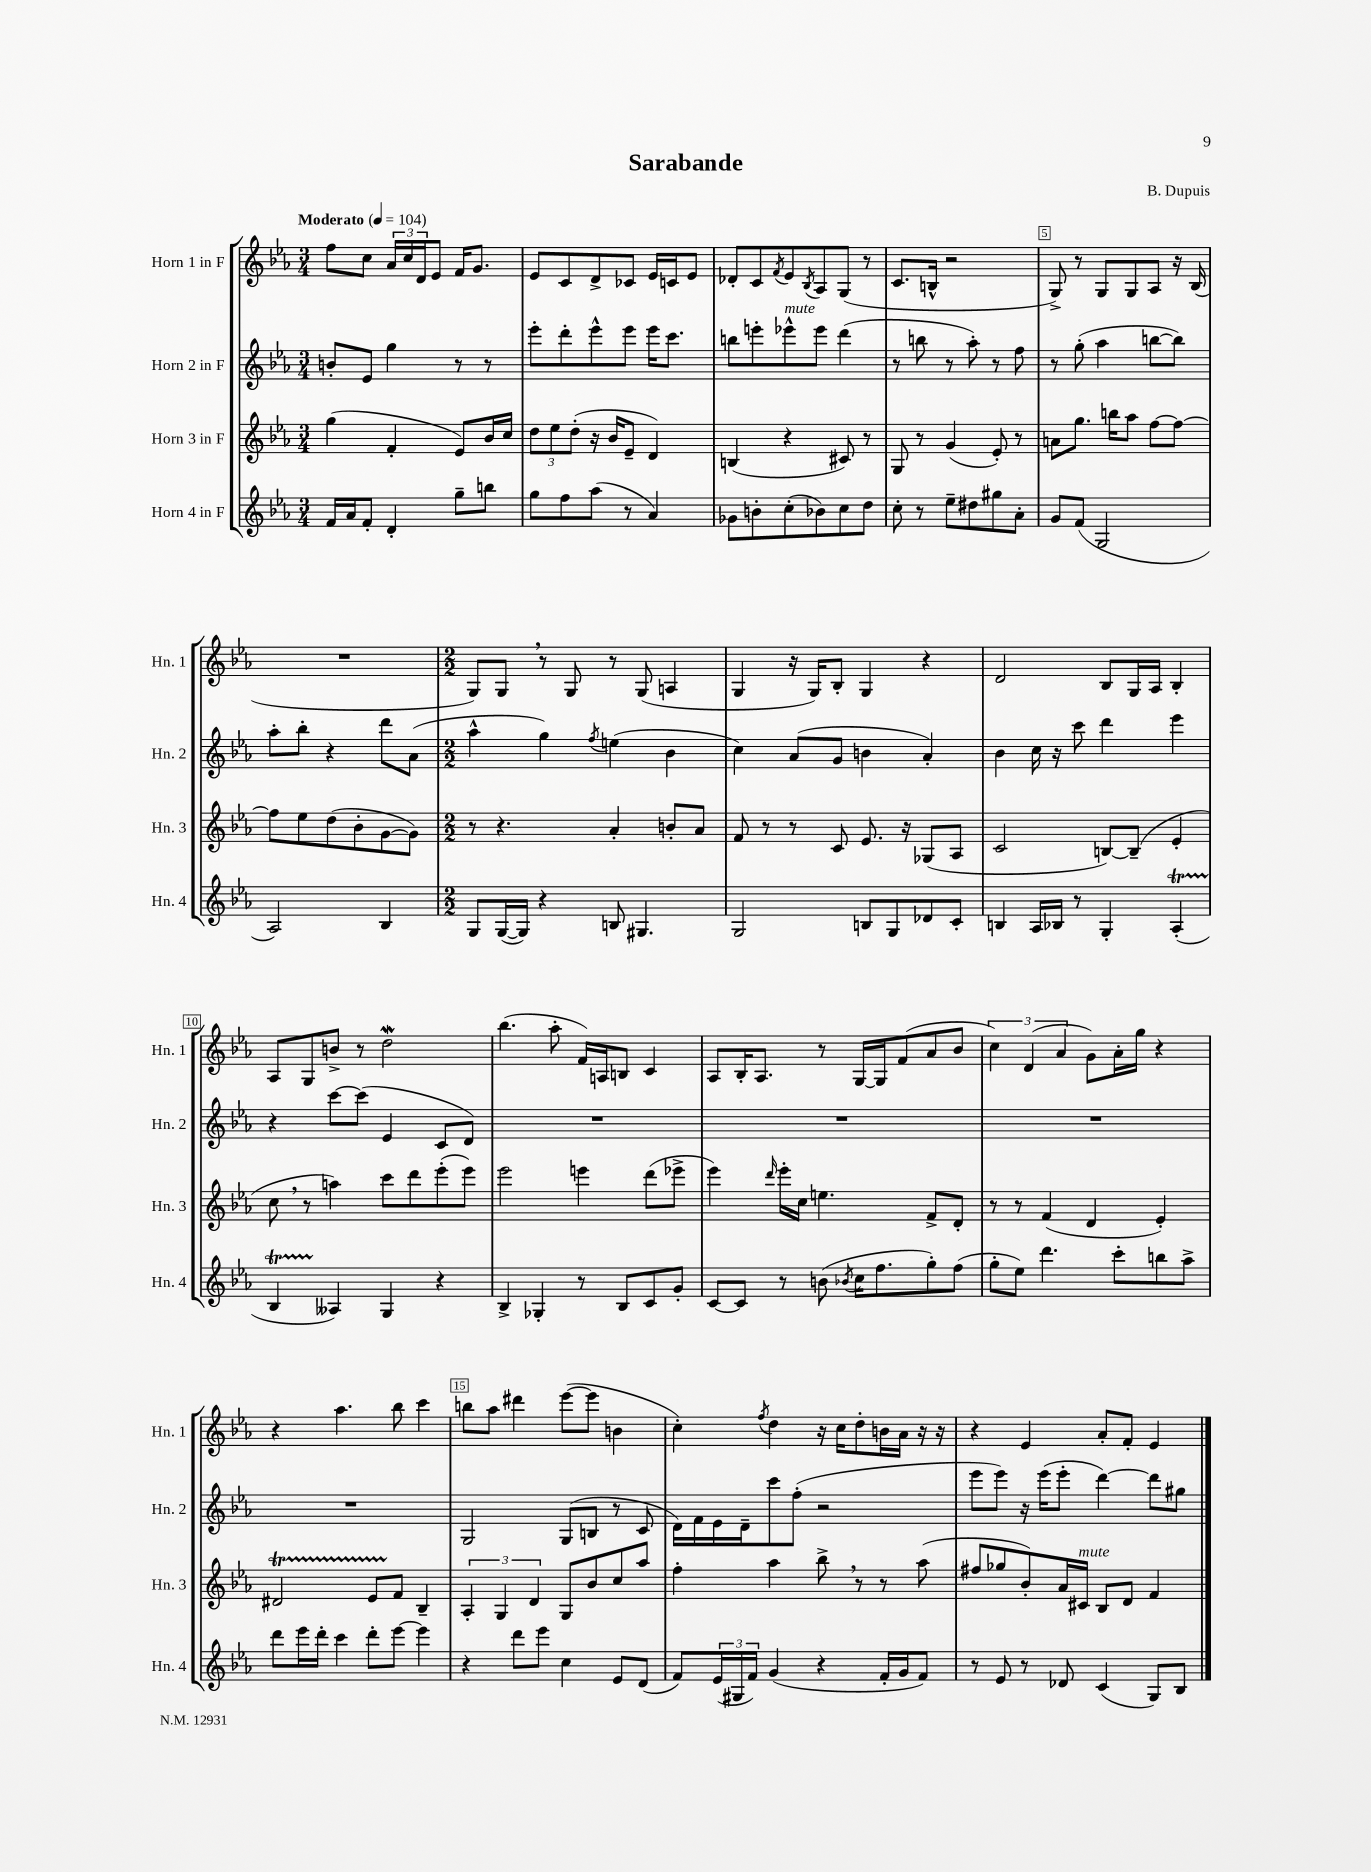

**kern	**kern	**kern	**kern
*part4	*part3	*part2	*part1
*staff4	*staff3	*staff2	*staff1
*I"Horn 4 in F	*I"Horn 3 in F	*I"Horn 2 in F	*I"Horn 1 in F
*I'Hn. 4	*I'Hn. 3	*I'Hn. 2	*I'Hn. 1
*clefG2	*clefG2	*clefG2	*clefG2
*k[b-e-a-]	*k[b-e-a-]	*k[b-e-a-]	*k[b-e-a-]
*M3/4	*M3/4	*M3/4	*M3/4
*MM104	*MM104	*MM104	*MM104
=1	=1	=1	=1
!	!	!	!LO:TX:a:B:t=Moderato
16f/LL	(4gg\	8bn'/L	8ff\L
16a-/J	.	.	.
8f'/J	.	8e-/J	8cc\J
4d'/	4f'/	4gg\	24a-/LL
.	.	.	24cc/
.	.	.	24d/J
.	.	.	8e-/J
8gg~\L	8e-/L)	8r	16f/KL
.	.	.	8.g/J
8bbn\J	16b-/L	8r	.
.	16cc/JJ	.	.
=2	=2	=2	=2
8gg\L	12dd\L	8eee-'\L	8e-/L
.	12ee-\	.	.
8ff\	.	8ddd'\	8c/
.	(12dd'\J	.	.
(8aa-\J	16r	8eee-^^\	8d^/
.	16b-/KL	.	.
8r	8e-~/J	8eee-\J	8c-X/J
4a-/)	4d/)	16eee-\KL	16e-/LL
.	.	8.ccc\J	16cn/J
.	.	.	8e-/J
=3	=3	=3	=3
8g-X\L	(4Bn/	8bbn\L	8d-X'/L
8bn'\	.	8eeen'\	8c/
.	.	.	8qf/
!	!	!LO:TX:a:i:t=mute	!
(8cc'\	4r	8eee-X^^\	8e-/
.	.	.	8qB-/
8b-X\)	.	8eee-\J	8A-/
8cc\	8c#X/)	(4ddd\	(8G/J
8dd\J	8r	.	8r
=4	=4	=4	=4
8cc'\	8G/	8r	8.c/L
8r	8r	8bbn\	.
.	.	.	16Bn^^/Jk
8ee-~\L	(4g/	8r	2r
8dd#X\	.	8aa-'\)	.
8gg#X\	8e-'/)	8r	.
8a-'\J	8r	8ff\	.
=5	=5	=5	=5
8g/L	8an\L	8r	8G^/)
(8f/J	8.gg\J	(8gg'\	8r
2G/	.	4aa-\	8G/L
.	16bbn\KL	.	.
.	8aa-\J	.	8G/
.	[8ff\L	[8bbn\L	8A-/J
.	8ff\J_	8bb\J])	16r
.	.	.	(16B-/
!!LO:LB:g=z
=6	=6	=6	=6
2A-/)	8ff\L]	8aa-'\L	2.r
.	8ee-\	8bb-'\J	.
.	(8dd\	4r	.
.	8b-'\	.	.
4B-/	[8g\	8ddd\L	.
.	8g\J])	(8a-\J	.
=7	=7	=7	=7
*M2/2	*M2/2	*M2/2	*M2/2
8G/L	8r	4aa-^^\	8G/L)
([16G/L	4.r	.	8G,/J
16G/JJ])	.	.	.
4r	.	4gg\)	8r
.	.	.	8G/
.	.	8qff/	.
8Bn/	4a-'/	(4een\	8r
4.G#X/	.	.	(8G/
.	8bn'/L	4b-\	4An/
.	8a-/J	.	.
=8	=8	=8	=8
2G/	8f/	4cc\)	4G/
.	8r	.	.
.	8r	(8a-/L	16r
.	.	.	16G/KL)
.	8c/	8g/J	8B-'/J
8Bn/L	8.e-/	4bn\	4G/
8G/	.	.	.
.	16r	.	.
8d-X/	(8G-X/L	4a-'/)	4r
8c'/J	8A-/J	.	.
=9	=9	=9	=9
4Bn/	2c/	4b-\	2d/
16A-/LL	.	16cc\	.
16B-X/JJ	.	16r	.
8r	.	8ccc\	.
4G'/	[8Bn/L)	4ddd\	8B-/L
.	(8B~/J]	.	16G/L
.	.	.	16A-/JJ
(4A-T'/	4e-'/	4eee-\	4B-'/
!!LO:LB:g=z
=10	=10	=10	=10
4B-TTT/	8cc,\	4r	8A-/L
.	8r	.	8G/
4A--X/)	4aan\)	[8ccc\L	8bn^/J
.	.	(8ccc\J]	8r
4G/	8ccc\L	4e-/	2ddW\
.	8ddd\	.	.
4r	(8eee-'\	8c/L	.
.	8eee-\J)	8d/J)	.
=11	=11	=11	=11
4B-^/	2eee-\	1r	(4.bb-\
4G-X'/	.	.	.
.	.	.	8aa-'\
8r	4eeen\	.	16f/LL)
.	.	.	16An/J
8B-/L	.	.	8Bn/J
8c/	(8ddd\L	.	4c/
8g'/J	8eee-X^\J	.	.
=12	=12	=12	=12
[8c/L	4eee-\)	1r	8A-/L
8c/J]	.	.	16B-'/K
.	.	.	8.A-/J
.	16qqddd/	.	.
8r	16eee-'\LL	.	.
.	16cc\JJ	.	.
(8bn\	4.een\	.	8r
8qb-X/	.	.	.
16cc\KL	.	.	[16G/LL
8.ff\	.	.	16G/J]
.	.	.	(8f/
8gg'\)	8f^/L	.	8a-/
(8ff\J	8d'/J	.	8b-/J
=13	=13	=13	=13
8gg'\L	8r	1r	6cc\)
8ee-\J)	8r	.	.
.	.	.	(6d/
4.ddd\	(4f/	.	.
.	.	.	6a-/
.	4d/	.	8g\L)
8ccc'\L	.	.	16a-'\L
.	.	.	16gg\JJ
8bbn\	4e-'/)	.	4r
8aa-^\J	.	.	.
!!LO:LB:g=z
=14	=14	=14	=14
8ddd\L	2d#Xt/	1r	4r
16eee-\L	.	.	.
16ddd'\JJ	.	.	.
4ccc\	.	.	4.aa-\
8ddd'\L	8e-TTT/L	.	.
[8eee-\J	8f/J	.	8bb-\
4eee-\]	4B-~/	.	4ccc\
=15	=15	=15	=15
4r	6A-'/	2G/	8bbn\L
.	.	.	8aa-\J
.	6G/	.	.
8ddd\L	.	.	4ddd#X\
.	6d/	.	.
8eee-\J	.	.	.
4cc\	8G/L	(8G/L	([8eee-\L
.	8b-/	8Bn/J	8eee-\J]
8e-/L	8cc/	8r	4bn\
(8d/J	8aa-/J	8c/	.
=16	=16	=16	=16
8f/L)	4ff'\	16d\LL)	4cc'\)
.	.	16f\	.
(24e-/L	.	16e-\	.
24G#X/	.	.	.
.	.	16d~\J	.
24f/JJ)	.	.	.
.	.	.	8qff/
(4g/	4aa-\	8ccc\	4dd\
.	.	(8ff'\J	.
4r	8bb-^,\	2r	16r
.	.	.	16cc\KL
.	8r	.	8dd'\
16f'/LL	8r	.	16bn\L
16g/J	.	.	16a-\JJ
8f/J)	(8aa-\	.	16r
.	.	.	16r
=17	=17	=17	=17
8r	8ff#X/L	8eee-\L	4r
8e-/	8gg-X/	8eee-\J)	.
8r	8b-'/)	16r	4e-/
.	.	(16eee-\KL	.
8d-X/	16a-/L	8eee-'\J	.
!	!LO:TX:a:i:t=mute	!	!
.	16c#X/JJ	.	.
(4c/	8B-/L	[4ddd\)	8a-'/L
.	8d/J	.	8f'/J
8G/L)	4f/	8ddd\L]	4e-/
8B-/J	.	8gg#X\J	.
==	==	==	==
*-	*-	*-	*-
